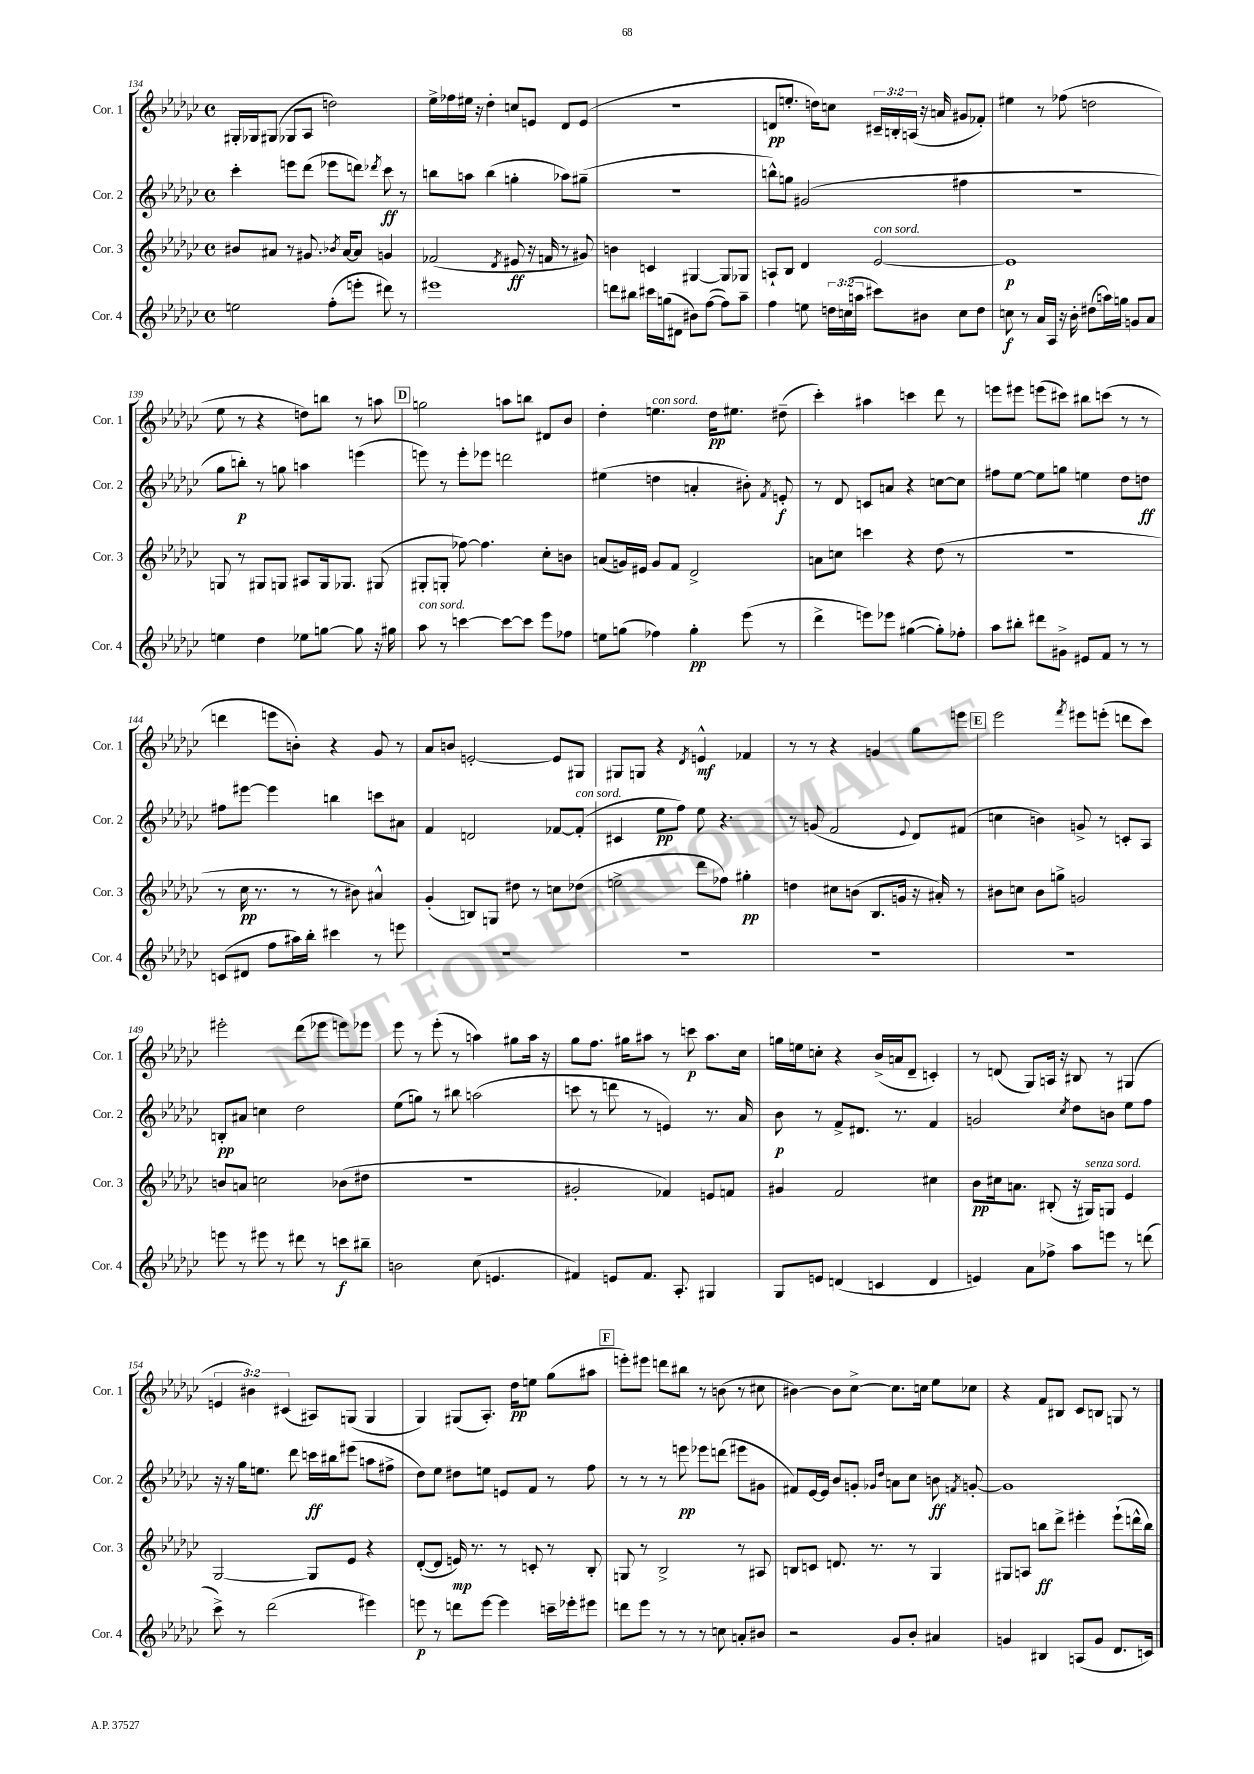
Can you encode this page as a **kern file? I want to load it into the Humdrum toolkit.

**kern	**dynam	**kern	**dynam	**kern	**dynam	**kern	**dynam
*part4	*part4	*part3	*part3	*part2	*part2	*part1	*part1
*staff4	*staff4	*staff3	*staff3	*staff2	*staff2	*staff1	*staff1
*I"Cor. 4	*	*I"Cor. 3	*	*I"Cor. 2	*	*I"Cor. 1	*
*I'Cor. 4	*	*I'Cor. 3	*	*I'Cor. 2	*	*I'Cor. 1	*
*clefG2	*	*clefG2	*	*clefG2	*	*clefG2	*
*k[b-e-a-d-g-c-]	*	*k[b-e-a-d-g-c-]	*	*k[b-e-a-d-g-c-]	*	*k[b-e-a-d-g-c-]	*
*M4/4	*	*M4/4	*	*M4/4	*	*M4/4	*
*met(c)	*	*met(c)	*	*met(c)	*	*met(c)	*
=134	=134	=134	=134	=134	=134	=134	=134
2een\	.	8b#X/L	.	4ccc-'\	.	16G#X'/LL	.
.	.	.	.	.	.	16G-X/J	.
.	.	8a#X/J	.	.	.	(8G#X/J	.
.	.	8r	.	8eeen\L	.	8G-X/L	.
.	.	8.g#X/	.	(8ddd-\J	.	8A-/J	.
(8ff'\L	.	.	.	8eee-X\L	.	2ddn\)	.
.	.	8qb-X/	.	.	.	.	.
.	.	[16a#/KL	.	.	.	.	.
8eeen'\J	.	8a#/J]	.	8dddn\J)	.	.	.
.	.	.	.	8qddd-X/	.	.	.
8ddd#X\)	.	4gn/	.	8ccc-\	ff	.	.
8r	.	.	.	8r	.	.	.
=135	=135	=135	=135	=135	=135	=135	=135
1eee#X	.	(2f-X/	.	8bbn\L	.	16ee-^\LL	.
.	.	.	.	.	.	16ff-X\	.
.	.	.	.	8aan\J	.	16ee#X\JJ	.
.	.	.	.	.	.	16r	.
.	.	.	.	(4bb\	.	4dd-'\	.
.	.	8qd-/	.	.	.	.	.
.	.	8e#X/	ff	4ggn'\	.	8ccn/L	.
.	.	16r	.	.	.	8en/J	.
.	.	16fn/	.	.	.	.	.
.	.	8r	.	8aa-X\L)	.	8d-/L	.
.	.	8g#X/)	.	(8gg#X~\J	.	(8e/J	.
=136	=136	=136	=136	=136	=136	=136	=136
8dddn\L	.	4bn\	.	1r	.	1r	.
8bb#X\J	.	.	.	.	.	.	.
16ccc#X\LL	.	4cn/	.	.	.	.	.
(16ggn\J	.	.	.	.	.	.	.
8d#X\J	.	.	.	.	.	.	.
8b#X\L)	.	[4G#X/	.	.	.	.	.
([8ff\J	.	.	.	.	.	.	.
8ff\L])	.	8G#/L]	.	.	.	.	.
8aa-~\J	.	8G-X/J	.	.	.	.	.
=137	=137	=137	=137	=137	=137	=137	=137
4ff\	.	8An`/L	.	8bbn^^\L)	.	8dn/L	pp
.	.	8B-/J	.	8ggn\J	.	8.een'/J	.
8een\	.	4d-/	.	(2g#X/	.	.	.
.	.	.	.	.	.	16ddn\KL)	.
24ddn\LL	.	.	.	.	.	8ccn\J	.
(24ccn\	.	.	.	.	.	.	.
24aan\JJ	.	.	.	.	.	.	.
!	!	!LO:TX:a:i:t=con sord.	!	!	!	!	!
8ccc#X\L)	.	[2e-/	.	.	.	24c#X~/LL	.
.	.	.	.	.	.	24Bn'/	.
.	.	.	.	.	.	(24An/JJ	.
8b#X\J	.	.	.	.	.	16r	.
.	.	.	.	.	.	16an/	.
8cc\L	.	.	.	4ff#X\	.	8g#X/L	.
8dd\J	.	.	.	.	.	8f-X'/J)	.
=138	=138	=138	=138	=138	=138	=138	=138
8ccn\	f	1e-]	p	1r	.	4ee#X\	.
8r	.	.	.	.	.	.	.
16a-/LL	.	.	.	.	.	8r	.
16A-/JJ	.	.	.	.	.	.	.
16r	.	.	.	.	.	(8ff-X\	.
16b-'\	.	.	.	.	.	.	.
(8dd#X\L	.	.	.	.	.	2ddn\	.
16aan\L)	.	.	.	.	.	.	.
16ggn\JJ	.	.	.	.	.	.	.
8gn/L	.	.	.	.	.	.	.
8a-/J	.	.	.	.	.	.	.
!!LO:LB:g=z
=139	=139	=139	=139	=139	=139	=139	=139
4een\	.	8Gn/	.	8gg-\L	.	8ee-\	.
.	.	8r	.	8bbn'\J)	p	8r	.
4dd-\	.	8G#X/L	.	8r	.	4r	.
.	.	8Gn/J	.	8ggn\	.	.	.
8ee-X\L	.	8A#X/L	.	4aan\	.	8ddn\L)	.
[8ggn\J	.	16G/k	.	.	.	8bbn\J	.
.	.	8.G-X/J	.	.	.	.	.
8gg\]	.	.	.	(4eeen\	.	8r	.
16r	.	(8G#X/	.	.	.	8aan\	.
16gg#X\	.	.	.	.	.	.	.
!!LO:REH:place=s1:t=D
=140	=140	=140	=140	=140	=140	=140	=140
!LO:TX:a:i:t=con sord.	!	!	!	!	!	!	!
8aa-\	.	8G#X'/L	.	8eeen\)	.	2ggn\	.
8r	.	8Gn'/J	.	8r	.	.	.
[4cccn\	.	[8ff-X\)	.	8eee'\L	.	.	.
.	.	4.ff-\]	.	8eee-X\J	.	.	.
8ccc\L_	.	.	.	2dddn\	.	8aan\L	.
8ccc\J]	.	.	.	.	.	8bbn\J	.
8eee-\L	.	8cc-'\L	.	.	.	8d#X/L	.
8ff-X\J	.	8bn\J	.	.	.	8b-/J	.
=141	=141	=141	=141	=141	=141	=141	=141
8een\L	.	(8an/L	.	(4ee#X\	.	4dd-'\	.
(8ggn\J	.	16gn/L)	.	.	.	.	.
.	.	16e#X/JJ	.	.	.	.	.
!	!	!	!	!	!	!LO:TX:a:i:t=con sord.	!
4ff-X\)	.	8g/L	.	4ddn\	.	4.een\	.
.	.	8f/J	.	.	.	.	.
4gg'\	pp	2d-^/	.	4an'/	.	.	.
.	.	.	.	.	.	16dd-\KL	pp
.	.	.	.	.	.	8.ee#X\J	.
(8eee-\	.	.	.	8b#X'\)	.	.	.
.	.	.	.	8qf/	.	.	.
8r	.	.	.	8en'/	f	(8dd#X~\	.
=142	=142	=142	=142	=142	=142	=142	=142
4ddd-^\	.	8an\L	.	8r	.	4ccc-'\)	.
.	.	8ccn\J	.	8d-/	.	.	.
8eeen\L)	.	4cccn\	.	8cn/L	.	4aa#X\	.
8eee-X\J	.	.	.	8an/J	.	.	.
([4gg#X\	.	4r	.	4r	.	4cccn\	.
8gg#'\L])	.	(8dd-\	.	[8ccn\L	.	8ddd-\	.
8ff-X'\J	.	8r	.	8cc\J]	.	8r	.
=143	=143	=143	=143	=143	=143	=143	=143
8aa-\L	.	1r	.	8ff#X\L	.	8eeen\L	.
8bb#X'\J	.	.	.	[8ee-\J	.	8eee#X\J	.
8ddd#X\L	.	.	.	8ee-\L]	.	(8eeen\L	.
8g#X^\J	.	.	.	8ggn\J	.	8ccc#X\J)	.
8e#X/L	.	.	.	4een\	.	8bb#X\L	.
8f/J	.	.	.	.	.	(8cccn\J	.
8r	.	.	.	8dd-\L	.	8r	.
8r	.	.	.	8ddn\J	ff	8r	.
!!LO:LB:g=z
=144	=144	=144	=144	=144	=144	=144	=144
(8cn/L	.	8r	.	8ff#X\L	.	4dddn\	.
8d#X/J	.	16cc-\	pp	[8eee#X\J	.	.	.
.	.	8.r	.	.	.	.	.
8ff\L	.	.	.	4eee#\]	.	8eeen\L	.
16aa#X\L)	.	8r	.	.	.	8bn'\J)	.
16bb-'\JJ	.	.	.	.	.	.	.
4ccc#X\	.	8r	.	4bbn\	.	4r	.
.	.	8b#X\)	.	.	.	.	.
8r	.	4a#X^^/	.	8cccn\L	.	8g-/	.
8eeen\	.	.	.	8a#X\J	.	8r	.
=145	=145	=145	=145	=145	=145	=145	=145
1r	.	(4g-'/	.	4f/	.	8a-/L	.
.	.	.	.	.	.	8bn/J	.
.	.	8Bn/L)	.	2dn/	.	[2en'/	.
.	.	8Gn/J	.	.	.	.	.
.	.	8dd#X\	.	.	.	.	.
.	.	8r	.	.	.	.	.
.	.	8ccn\L	.	[8f-X/L	.	8e/L]	.
!	!	!	!	!LO:TX:a:i:t=con sord.	!	!	!
.	.	(8dd-X\J	.	(8f-'/J]	.	8G#X/J	.
=146	=146	=146	=146	=146	=146	=146	=146
1r	.	2een^\	.	4c#X/	.	8G#X/L	.
.	.	.	.	.	.	8Gn/J	.
.	.	.	.	8ee-\L	pp	4r	.
.	.	.	.	8ff\J)	.	.	.
.	.	.	.	.	.	8qd-/	.
.	.	8ddd-\L	.	8ee-\	.	4en^^/	mf
.	.	8ff-X\J)	.	4.r	.	.	.
.	.	4gg#X'\	pp	.	.	4f-X/	.
=147	=147	=147	=147	=147	=147	=147	=147
1r	.	4ddn\	.	8r	.	8r	.
.	.	.	.	(8gn/	.	8r	.
.	.	8cc#X\L	.	2f/	.	4r	.
.	.	(8bn\J	.	.	.	.	.
.	.	8.B-/L	.	.	.	4gn/	.
.	.	16gn/Jk	.	.	.	.	.
.	.	.	.	8qqe-/	.	.	.
.	.	16r	.	8d-/L)	.	8gg-\L	.
.	.	16a#X'/)	.	.	.	.	.
.	.	8r	.	(8f#X/J	.	8eeen\J	.
!!LO:REH:place=s1:t=E
=148	=148	=148	=148	=148	=148	=148	=148
1r	.	8b#X\L	.	4ccn\	.	2eee-\	.
.	.	8ccn\J	.	.	.	.	.
.	.	8b#\L	.	4bn\)	.	.	.
.	.	8ggn^\J	.	.	.	.	.
.	.	.	.	.	.	8qfff/	.
.	.	2gn/	.	8gn^/	.	8eee#X\L	.
.	.	.	.	8r	.	(8eeen'\J	.
.	.	.	.	8cn'/L	.	8dddn\L	.
.	.	.	.	8A-/J	.	8ccc-\J)	.
!!LO:LB:g=z
=149	=149	=149	=149	=149	=149	=149	=149
8eeen\	.	8bn/L	.	8Bn'/L	pp	2eee#X'\	.
8r	.	8an/J	.	8a#X/J	.	.	.
8eee#X\	.	2ccn\	.	4ccn\	.	.	.
8r	.	.	.	.	.	.	.
8ddd#X\	.	.	.	2dd-\	.	(8ddd-\L	.
8r	.	.	.	.	.	8eee-X\J	.
8cccn\L	f	(8b-X\L	.	.	.	8eeen\L)	.
8bb#X~\J	.	8dd#X\J	.	.	.	8eee-X\J	.
=150	=150	=150	=150	=150	=150	=150	=150
2bn\	.	1r	.	(8ee-\L	.	8eee-\	.
.	.	.	.	8ggn\J)	.	8r	.
.	.	.	.	8r	.	(8eee-'\	.
.	.	.	.	8bb#X\	.	8r	.
(8cc-\	.	.	.	(2aan\	.	4aan\)	.
4.en/	.	.	.	.	.	.	.
.	.	.	.	.	.	8gg#X\L	.
.	.	.	.	.	.	16aa\Jk	.
.	.	.	.	.	.	16r	.
=151	=151	=151	=151	=151	=151	=151	=151
4f#X/)	.	2g#X'/	.	8cccn\	.	8gg-\L	.
.	.	.	.	8r	.	8.ff\J	.
8en/L	.	.	.	8dddn\	.	.	.
.	.	.	.	.	.	16gg#X\KL	.
8.f#/J	.	.	.	8r	.	8aa#X\J	.
.	.	4f-X/)	.	4en/)	.	8r	.
8.A-'/	.	.	.	.	.	.	.
.	.	.	.	.	.	8cccn\	p
4G#X/	.	8en/L	.	8.r	.	8.aa#\L	.
.	.	8fn/J	.	.	.	.	.
.	.	.	.	16a-/	.	16cc-\Jk	.
=152	=152	=152	=152	=152	=152	=152	=152
8G-/L	.	4g#X/	.	8b-\	p	16ggn\LL	.
.	.	.	.	.	.	16een\J	.
8en/J	.	.	.	8r	.	8ccn'\J	.
(4dn/	.	2f/	.	8f^/L	.	4r	.
.	.	.	.	8.d#X/J	.	.	.
4cn/	.	.	.	.	.	(16b-^/LL	.
.	.	.	.	8.r	.	16an/J	.
.	.	.	.	.	.	8d-~/J	.
4d/	.	4cc#X\	.	4f/	.	4cn'/)	.
=153	=153	=153	=153	=153	=153	=153	=153
4en/)	.	8b-\L	pp	2gn/	.	8r	.
.	.	16cc#X\k	.	.	.	(8dn/	.
.	.	8.an\J	.	.	.	.	.
8a-\L	.	.	.	.	.	8G-/L)	.
8ff-X^\J	.	(8B#X'/	.	.	.	16An/Jk	.
.	.	.	.	.	.	16r	.
.	.	.	.	8qcc-/	.	.	.
8aa-\L	.	16r	.	8dd-\L	.	8B#X/	.
!	!	!LO:TX:a:i:t=senza sord.	!	!	!	!	!
.	.	16G#X/KL)	.	.	.	.	.
8eeen\J	.	8Gn/J	.	8bn\J	.	8r	.
8r	.	4e-/	.	8ee-\L	.	(4G#X/	.
(8dddn\	.	.	.	8ff\J	.	.	.
!!LO:LB:g=z
=154	=154	=154	=154	=154	=154	=154	=154
8ccc-^\)	.	[2G-/	.	16r	.	6en/	.
.	.	.	.	16r	.	.	.
8r	.	.	.	16gg-\KL	.	.	.
.	.	.	.	.	.	6b#X\)	.
.	.	.	.	8.een\J	.	.	.
(2ddd-\	.	.	.	.	.	.	.
.	.	.	.	.	.	(6c#X/	.
.	.	.	.	8ddd-\	.	.	.
.	.	8G-/L]	.	16cccn\LL	ff	8A#X/L)	.
.	.	.	.	16bb#X\J	.	.	.
.	.	8e-/J	.	(8eee#X\J	.	(8Gn/J	.
4eee#X\)	.	4r	.	8aan\L	.	4G/	.
.	.	.	.	8ff#X^\J	.	.	.
=155	=155	=155	=155	=155	=155	=155	=155
8eeen\	p	([8d-'/L	.	8dd-\L)	.	4G-/)	.
8r	.	8d-/J]	.	8ee-\J	.	.	.
8dddn\L	.	16en/)	mp	8dd#X\L	.	(8G#X/L	.
.	.	8.r	.	.	.	.	.
[8eee\J	.	.	.	8een\J	.	8.A-'/J)	.
4eee\]	.	8r	.	8en/L	.	.	.
.	.	.	.	.	.	16dd-\KL	pp
.	.	8cn'/	.	8f/J	.	8een\J	.
16cccn~\LL	.	8r	.	8r	.	(8gg-\L	.
16eee-X'\J	.	.	.	.	.	.	.
8eee#X\J	.	8B-'/	.	8ff\	.	8aa#X\J	.
!!LO:REH:place=s1:t=F
=156	=156	=156	=156	=156	=156	=156	=156
8dddn\L	.	8Gn/	.	8r	.	8eeen'\L)	.
8eee-\J	.	8r	.	8r	.	8eee#X\J	.
8r	.	2B-^/	.	8r	.	8dddn\L	.
8r	.	.	.	8eeen\	pp	8bb#X\J	.
8r	.	.	.	8eee-X\L	.	8r	.
8ccn\	.	.	.	(8dddn\J	.	(8bn\	.
8an'/L	.	8r	.	8eee#X\L	.	8r	.
8b#X/J	.	8A#X/	.	8g#X\J	.	8cc#X\	.
=157	=157	=157	=157	=157	=157	=157	=157
2r	.	8Bn/L	.	8f#X/L)	.	[4b#X\)	.
.	.	8cn/J	.	[16e-/L	.	.	.
.	.	.	.	16e-/JJ]	.	.	.
.	.	8.dn/	.	8b-/L	.	8b#\L]	.
.	.	.	.	8gn'/J	.	[8cc-^\J	.
.	.	8.r	.	.	.	.	.
.	.	.	.	16qqg-X/LL	.	.	.
.	.	.	.	16qqdd-/JJ	.	.	.
8g-/L	.	.	.	8an\L	.	8.cc-\L]	.
8b-'/J	.	8r	.	8cc-\J	.	.	.
.	.	.	.	.	.	16ccn\Jk	.
4a#X/	.	4G-/	.	8bn\	ff	8ee-\L	.
.	.	.	.	8qfn/	.	.	.
.	.	.	.	[8gn'/	.	8cc-X\J	.
=158	=158	=158	=158	=158	=158	=158	=158
4gn/	.	8G#X/L	.	1g]	.	4r	.
.	.	8An/J	.	.	.	.	.
4B#X/	.	8bbn\L	ff	.	.	8f/L	.
.	.	8ddd-^\J	.	.	.	8B#X/J	.
(8An/L	.	4eee#X'\	.	.	.	8c-/L	.
8g/J	.	.	.	.	.	8Bn/J	.
8.d-/L	.	(8eee#`\L	.	.	.	8Gn/	.
.	.	16dddn^^\L	.	.	.	8r	.
16cn/Jk)	.	16bb\JJ)	.	.	.	.	.
==	==	==	==	==	==	==	==
*-	*-	*-	*-	*-	*-	*-	*-
